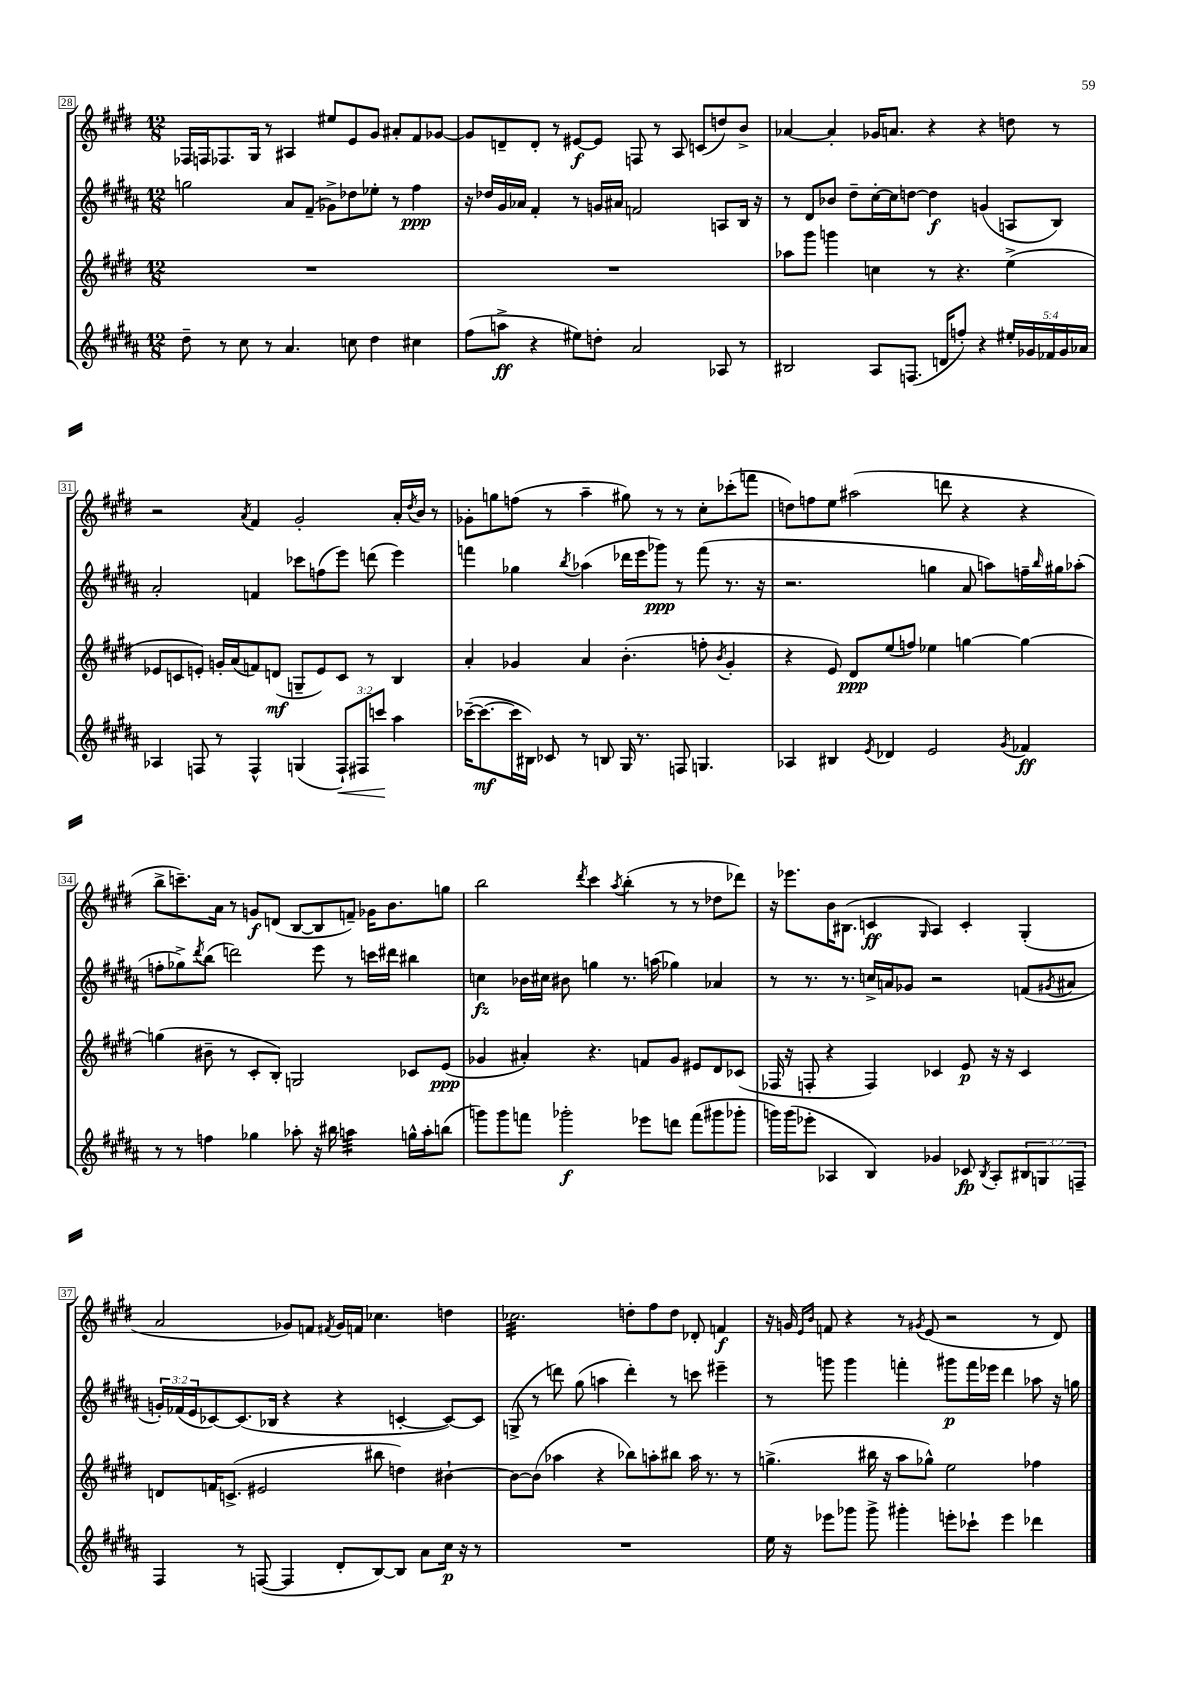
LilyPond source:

<<
\new StaffGroup <<
\new Staff = "s0" {
    \clef treble \key e \major \numericTimeSignature \time 12/8
    fes16 f16 fes8. gis16 r8 ais4 eis''8 e'8 gis'8 ais'8-. fis'8 ges'8~ |
    ges'8 d'8-- d'8-. r8 eis'8~\f eis'8 f8 r8 a8 c'8( d''8) b'8-> |
    aes'4~ aes'4-. ges'16 a'8. r4 r4 d''8 r8 |
    r2 \acciaccatura { a'8 } fis'4 gis'2-. a'16-. \acciaccatura { dis''8 } b'16 r8 |
    ges'8-. g''8 f''8( r8 a''4-- gis''8) r8 r8 cis''8-. ces'''8-.( f'''8 |
    d''8) f''8 e''8 ais''2( d'''8 r4 r4 |
    b''8-> c'''8.--) a'16 r8 g'8\f d'8( b8~ b8 f'8--) ges'16 b'8. g''8 |
    b''2 \acciaccatura { dis'''8 } cis'''4 \acciaccatura { a''8 } b''4-.( r8 r8 des''8 des'''8) |
    r16 ees'''8. b'16 bis8.( c'4\ff \grace { gis16 } a4) c'4-. gis4-.( |
    a'2 ges'8) f'8 \acciaccatura { fis'8 } ges'16 f'16 ces''4. d''4 |
    ces''2.:32 d''8-. fis''8 d''8 des'8-. f'4\f |
    r16 g'16 \grace { e'16 b'16 } f'8 r4 r8 \acciaccatura { gis'8 } e'8( r2 r8 dis'8) \bar "|." |
}
\new Staff = "s1" {
    \clef treble \key b \major \numericTimeSignature \time 12/8 \override Staff.TupletNumber.text = #tuplet-number::calc-fraction-text
    g''2 ais'8 fis'8--( ges'8->) des''8 ees''8-. r8 fis''4\ppp |
    r16 des''16 gis'16 aes'16 fis'4-. r8 g'16 ais'16 f'2 a8 b16 r16 |
    r8 dis'8 bes'8 dis''8-- cis''16~-. cis''16 d''8~ d''4\f g'4( a8 b8) |
    ais'2-. f'4 ces'''8 f''8( e'''8) d'''8( e'''4) |
    f'''4 ges''4 \acciaccatura { b''8 } aes''4( des'''16 e'''16 ges'''8\ppp) r8 f'''8( r8. r16 |
    r2. g''4 ais'8 a''8) f''16-- \grace { b''16 } gis''16 aes''8-.( |
    f''8-. ges''8->) \acciaccatura { dis'''8 } b''8( d'''2) e'''8 r8 c'''16 dis'''16 bis''4 |
    c''4\fz bes'16 cis''16 bis'8 g''4 r8. a''16( ges''4) aes'4 |
    r8 r8. r8. c''16-> a'16 ges'8 r2 f'8( \acciaccatura { gis'8 } ais'8 |
    \tuplet 3/2 { g'16-.) fes'16( e'16 } ces'8~) ces'8.( bes16 r4 r4 c'4~-. c'8~) c'8 |
    g8->( r8 d'''8) gis''8( a''4 d'''4-.) r8 c'''8 eis'''4-- |
    r8 g'''8 g'''4 f'''4-. gis'''8\p f'''16 ees'''16 dis'''4 aes''8 r16 g''16 \bar "|." |
}
\new Staff = "s2" {
    \clef treble \key e \major \numericTimeSignature \time 12/8
    R1. |
    R1. |
    aes''8 gis'''8 g'''4 c''4 r8 r4. e''4->( |
    ees'8 c'8 e'8-.) g'16-. a'16( f'8) d'8\mf( g8-- e'8) c'8 r8 b4 |
    a'4-. ges'4 a'4 b'4.-.( f''8-. \acciaccatura { b'8 } ges'4-. |
    r4 e'8) dis'8\ppp e''8( f''8) ees''4 g''4~ g''4~ |
    g''4( bis'8-- r8 cis'8-. b8-.) g2 ces'8 e'8\ppp( |
    ges'4 ais'4-.) r4. f'8 ges'8 eis'8 dis'8 ces'8( |
    fes16 r16 f8-. r4 f4) ces'4 e'8\p r16 r16 ces'4 |
    d'8 f'16 c'8.->( eis'2 bis''8 d''4) bis'4~-! |
    bis'8~ bis'8( aes''4 r4 bes''8) a''8-. bis''8 a''16 r8. r8 |
    g''4.->( bis''16 r16 a''8 ges''8-^) e''2 fes''4 \bar "|." |
}
\new Staff = "s3" {
    \clef treble \key b \major \numericTimeSignature \time 12/8 \override Staff.TupletNumber.text = #tuplet-number::calc-fraction-text
    dis''8-- r8 cis''8 r8 ais'4. c''8 dis''4 cis''4 |
    fis''8( a''8->\ff r4 eis''8) d''8-. ais'2 aes8 r8 |
    bis2 ais8 f8.( d'16 f''8-.) r4 \tuplet 5/4 { eis''16-. ges'16 fes'16 ges'16 aes'16 } |
    aes4 f8 r8 f4-^ g4( \tuplet 3/2 { f8-!\<) fis8 c'''8\! } ais''4 |
    ces'''16~--( ces'''8.~\mf ces'''16 bis16) ces'8 r8 b8 gis16 r8. f8 g4. |
    aes4 bis4 \acciaccatura { e'8 } des'4 e'2 \acciaccatura { gis'8 } fes'4\ff |
    r8 r8 f''4 ges''4 aes''8-. r16 bis''16 a''4:32 g''16-^ a''16-. b''8( |
    g'''8) g'''8 f'''8 ges'''2-.\f ees'''8 d'''8 f'''8( gis'''8 ges'''8-. |
    g'''16) g'''16( ees'''8-. aes4 b4) ges'4 ces'8\fp \acciaccatura { b8 } aes8-. \tuplet 3/2 { bis8 g8 f8-- } |
    fis4 r8 f8~( f4 dis'8-. b8~) b8 ais'8 cis''16\p r16 r8 |
    R1. |
    e''16 r16 ees'''8 ges'''8 ges'''8-> gis'''4-. e'''8-. ces'''8-! e'''4 des'''4 \bar "|." |
}
>>
>>
\layout { \context { \Score currentBarNumber = #28 \override BarNumber.stencil = #(make-stencil-boxer 0.1 0.3 ly:text-interface::print) } }
